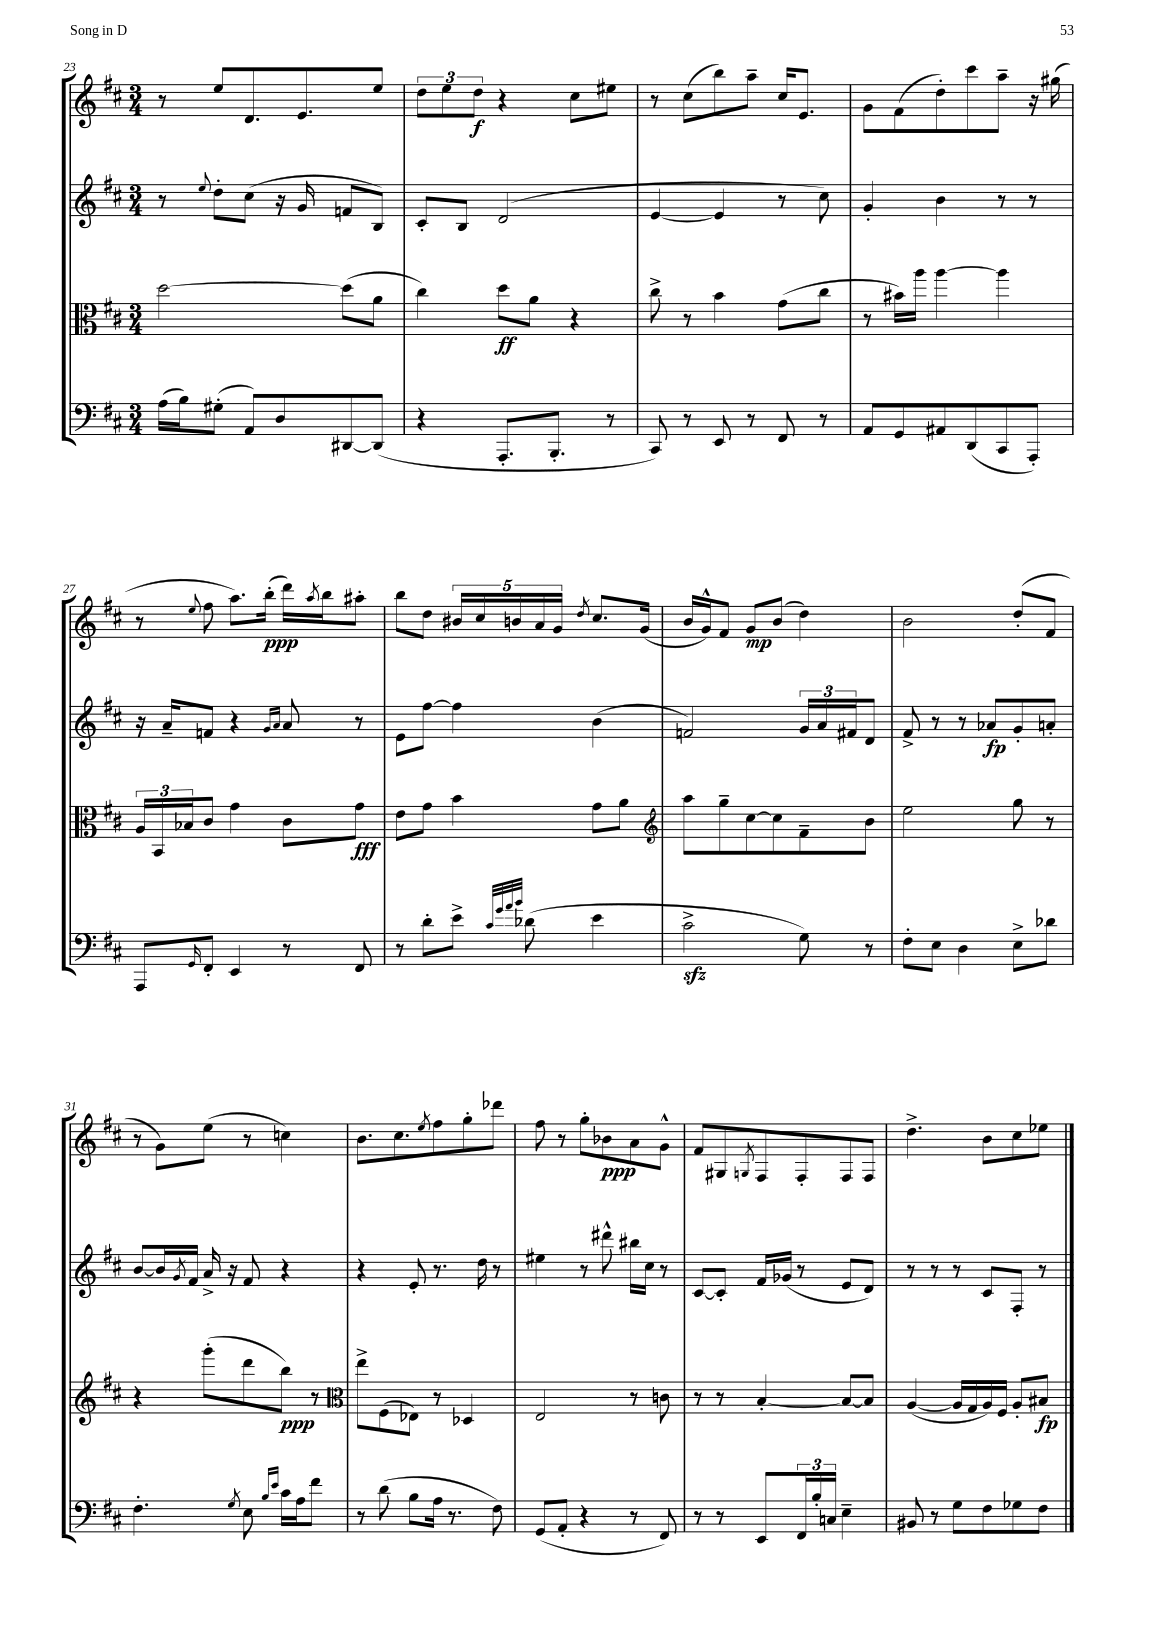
<<
\new StaffGroup <<
\new Staff = "s0" {
    \clef treble \key d \major \numericTimeSignature \time 3/4
    r8 e''8 d'8. e'8. e''8 |
    \tuplet 3/2 { d''8 e''8 d''8\f } r4 cis''8 eis''8 |
    r8 cis''8( b''8) a''8-- cis''16 e'8. |
    g'8 fis'8( d''8-.) cis'''8 a''8-- r16 gis''16( |
    r8 \appoggiatura { e''8 } fis''8 a''8.) b''16-.\ppp( d'''16) \acciaccatura { a''8 } b''16 ais''8-. |
    b''8 d''8 \tuplet 5/4 { bis'16 cis''16 b'16 a'16 g'16 } \acciaccatura { d''8 } cis''8. g'16( |
    b'16 g'16-^) fis'8 g'8\mp b'8( d''4) |
    b'2 d''8-.( fis'8 |
    r8 g'8) e''8( r8 c''4) |
    b'8. cis''8. \acciaccatura { e''8 } fis''8 g''8-. des'''8 |
    fis''8 r8 g''8-. bes'8\ppp a'8 g'8-^ |
    fis'8 gis8 \acciaccatura { g8 } fis8 fis8-. fis8 fis8 |
    d''4.-> b'8 cis''8 ees''8 \bar "|." |
}
\new Staff = "s1" {
    \clef treble \key d \major \numericTimeSignature \time 3/4
    r8 \appoggiatura { e''8 } d''8-. cis''8( r16 g'16 f'8 b8) |
    cis'8-. b8 d'2( |
    e'4~ e'4 r8 cis''8) |
    g'4-. b'4 r8 r8 |
    r16 a'16-- f'8 r4 \grace { g'16 a'16 } a'8 r8 |
    e'8 fis''8~ fis''4 b'4( |
    f'2) \tuplet 3/2 { g'16 a'16 fis'16 } d'8 |
    fis'8-> r8 r8 aes'8\fp g'8-. a'8-. |
    b'8~ b'16 \acciaccatura { g'8 } fis'16 a'16-> r16 fis'8 r4 |
    r4 e'8-. r8. d''16 r8 |
    eis''4 r8 dis'''8-^ bis''16 cis''16 r8 |
    cis'8~ cis'8-. fis'16 ges'16( r8 e'8 d'8) |
    r8 r8 r8 cis'8 fis8-. r8 \bar "|." |
}
\new Staff = "s2" {
    \clef alto \key d \major \numericTimeSignature \time 3/4
    d''2~ d''8( a'8 |
    cis''4) d''8\ff a'8 r4 |
    cis''8-> r8 b'4 g'8( cis''8 |
    r8 bis'16) a''16 a''4~ a''4 |
    \tuplet 3/2 { a16 b,16 bes16 } cis'8 g'4 cis'8 g'8\fff |
    e'8 g'8 b'4 g'8 a'8 |
    \clef treble a''8 g''8-- cis''8~ cis''8 fis'8-- b'8 |
    e''2 g''8 r8 |
    r4 g'''8-.( d'''8 b''8\ppp) r8 |
    \clef alto e''8-> fis8( ees8) r8 des4 |
    e2 r8 c'8 |
    r8 r8 b4~-. b8~ b8 |
    a4~( a16 g16 a16) fis16 a8-. bis8\fp \bar "|." |
}
\new Staff = "s3" {
    \clef bass \key d \major \numericTimeSignature \time 3/4
    a16( b16) gis8-.( a,8) d8 dis,8~ dis,8( |
    r4 a,,8.-. b,,8.-. r8 |
    cis,8) r8 e,8 r8 fis,8 r8 |
    a,8 g,8 ais,8 d,8( cis,8 a,,8-.) |
    a,,8 \grace { g,16 } fis,8-. e,4 r8 fis,8 |
    r8 d'8-. e'8-> \grace { cis'32 g'32 a'32 b'32 } des'8( e'4 |
    cis'2->\sfz g8) r8 |
    fis8-. e8 d4 e8-> des'8 |
    fis4.-. \acciaccatura { g8 } e8 \grace { b16 e'16 } cis'16 a16 fis'8 |
    r8 d'8( b8 a16 r8. fis8) |
    g,8( a,8-. r4 r8 fis,8) |
    r8 r8 e,8 \tuplet 3/2 { fis,16 b16-. c16 } e4-- |
    bis,8 r8 g8 fis8 ges8 fis8 \bar "|." |
}
>>
>>
\layout { \context { \Score currentBarNumber = #23 } }
